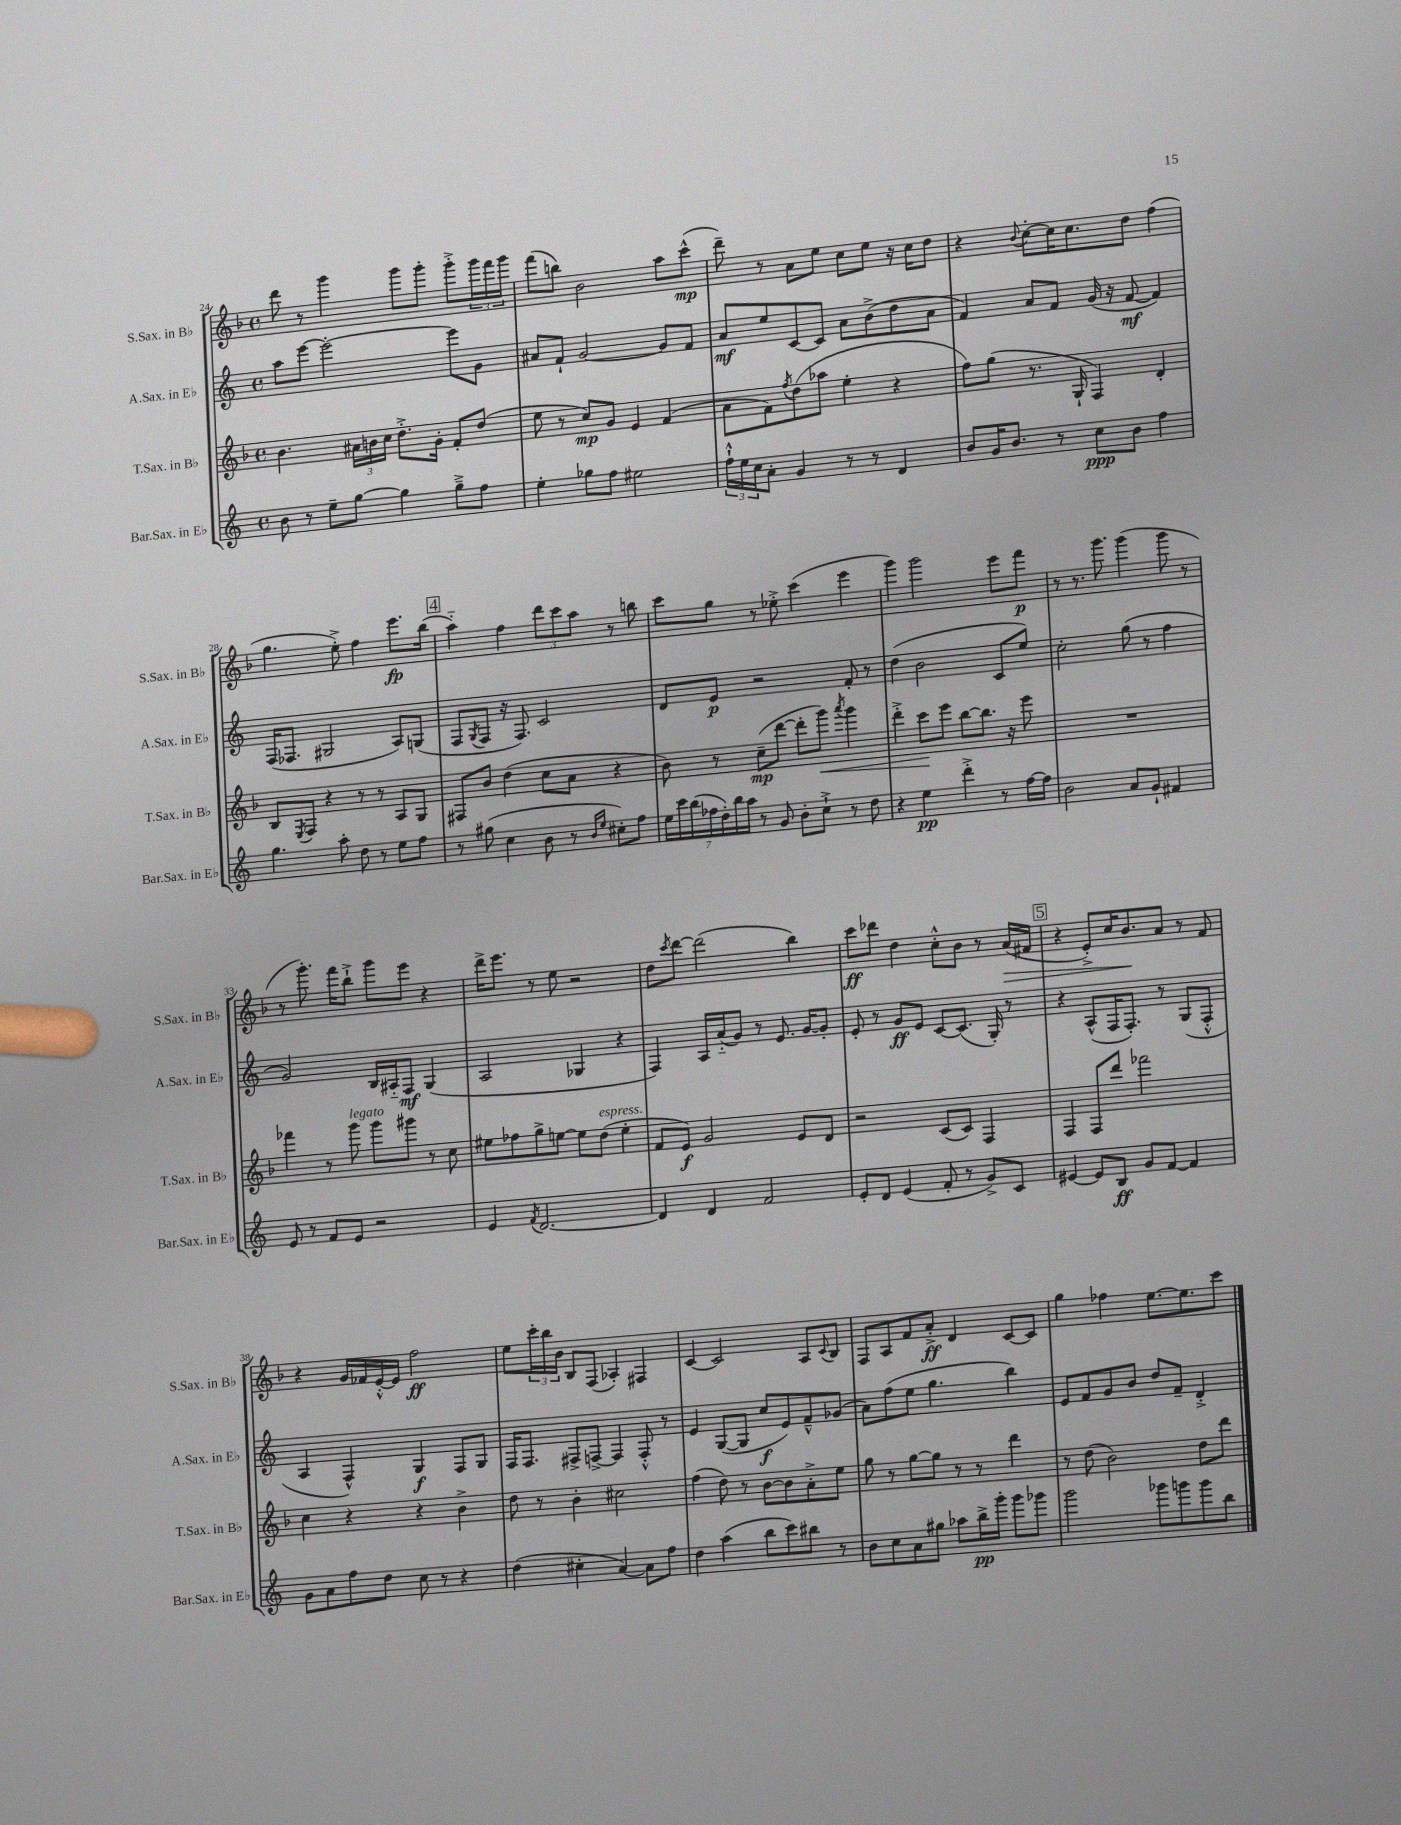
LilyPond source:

<<
\new StaffGroup <<
\new Staff = "s0" \with { instrumentName = "S.Sax. in Bb" shortInstrumentName = "S.Sax. in Bb" } {
    \clef treble \key f \major \defaultTimeSignature \time 4/4
    d'''8 r8 g'''4 g'''8 g'''8-. g'''8-.-> \tuplet 3/2 { g'''16 f'''16 g'''16 } |
    f'''8( b''8) bes'2 a''8 c'''8-^\mp( |
    d'''8--) r8 a'8 e''8 c''8 e''8 r16 c''16 d''8 |
    r4 \appoggiatura { bes'8 } c''8~-. c''16 c''8. d''8 f''4( |
    g''4. e''8-.->) f''4 e'''8.\fp bes''16( |
    \mark \markup { \box "4" } a''4-_) f''4 \tuplet 3/2 { d'''8 c'''8 a''8 } r8 b''8 |
    c'''8 g''8 r8 ees''8-.-> c'''4( e'''4 |
    g'''4) g'''2 e'''8 f'''8\p |
    r8 r8. g'''8. g'''4( g'''8 r8 |
    r8 g'''8.-.) f'''16 bes''8-!-> g'''8 e'''8 r4 |
    d'''16-> e'''8. r8 e''8 r2 |
    d''8 \acciaccatura { c'''8 } d'''8~ d'''2( bes''4) |
    c'''8\ff des'''8 d''4 c''8-.-^ bes'8 r8 a'16\>( fis'16 |
    \mark \markup { \box "5" } r4 e'8-.->) c''16 bes'8.\! a'8 r8 f'8 |
    r4 g'16 fes'16 e'16~-.-^ e'16 f''2\ff |
    e''8 \tuplet 3/2 { c'''16-. bes''16 bes'16 } bes8 f8( aes4-.) fis4 |
    c'4~ c'2 a8 \appoggiatura { c'8 } bes8 |
    f8 a8 f'8 a'8-.->\ff d'4 c'8~ c'8 |
    g''4 fes''4 e''8.~ e''8. c'''8 \bar "|." |
}
\new Staff = "s1" \with { instrumentName = "A.Sax. in Eb" shortInstrumentName = "A.Sax. in Eb" } {
    \clef treble \key c \major \defaultTimeSignature \time 4/4
    a''8 e'''8~ e'''2~-. e'''8 g'8 |
    ais'8 f'8-! g'2~ g'8 f'8 |
    a'8\mf e''8 c'8~ c'8 a'8 b'8->( d''8 a'8 |
    f'4) a'8 f'8 g'16( r16 f'8~\mf f'4) |
    f16( fes8. gis2 a8) g8( |
    \mark \markup { \box "4" } f8 \acciaccatura { g8 } f8 r16 f8.) c'2 |
    d'8 e'8\p r2 f'8-. r8 |
    d''4( b'2 c'8 e''8) |
    c''2-. g''8( r8 f''4 |
    g'2) b16 ais16-_ f8\mf g4( |
    a2 ges4 r4 |
    f4) a16 a'16-_( g'8) r8 e'8. g'16~ g'8-. |
    e'8-. r8 g'8\ff e'8 c'8~ c'8.( g16-.) r8 |
    \mark \markup { \box "5" } r4 a8-^( f16 f8.-.) r8 g8( f8-.-^ |
    a4 f4-^) g4\f f8 g8 |
    f16 f8. fis8-> f8~-> f4 f8-.-^ r8 |
    e'4 g8~( g8 c''8\f e'8) f'8---^ ges'8( |
    a'8) f''8( e''8 g''4. b''4) |
    e'8 f'8 g'8 b'8 d''8 f'8-- d'4-.-> \bar "|." |
}
\new Staff = "s2" \with { instrumentName = "T.Sax. in Bb" shortInstrumentName = "T.Sax. in Bb" } {
    \clef treble \key f \major \defaultTimeSignature \time 4/4
    bes'4. \tuplet 3/2 { ais'16 b'16 c''16 } d''8.-.-> g'16-. f'8-. d''8( |
    e''8 r8 c''8\mp) g'8 e'4 f'4( |
    a'8 f'8) \acciaccatura { f''8 } d''8( aes''8 e''4-. r4 |
    f''8) g''8( r8. g16-! f4) d'4-. |
    bes8 \acciaccatura { e8 } f8 r4 r8 r8 a8 g8 |
    \mark \markup { \box "4" } fis8 bes'8 d''4( c''8 a'8 r4 |
    bes'8) r8 c''8--\mp( d'''8~ d'''8-. g'''8\<) \acciaccatura { a'''8 } g'''4 |
    d'''4-.-> c'''8\! e'''8 bes''8~ bes''8. r16 e'''8 |
    R1 |
    fes'''4 r8 g'''8^\markup { \italic "legato" } g'''8 gis'''8 r8 c''8 |
    eis''8 fes''8 g''8-> e''8~ e''8 d''8^\markup { \italic "espress." }( e''4-. |
    f'8 e'8\f) g'2 e'8 d'8 |
    r2 c'8( c'8) f4 |
    \mark \markup { \box "5" } f4 f8 d'''8 fes'''2 |
    c''4 r4 r4 bes'4-> |
    d''8 r8 bes'4-. cis''2 |
    f''4( d''8) r8 bes'8~ bes'8 a'8-.-> e''8 |
    g''8 r8 g''8~ g''8 r8 r8 d'''4 |
    r8 d''8( bes'2) d''8 d'''8 \bar "|." |
}
\new Staff = "s3" \with { instrumentName = "Bar.Sax. in Eb" shortInstrumentName = "Bar.Sax. in Eb" } {
    \clef treble \key c \major \defaultTimeSignature \time 4/4
    b'8 r8 e''8-- g''8~ g''4 g''8---> f''8 |
    e''4-. ges''8 f''8 eis''2 |
    \tuplet 3/2 { f''16-!-^ e''16 c''16 } a'8-. g'4 r8 r8 d'4 |
    b'8 g'16 b'8. r8 c''8\ppp b'8 f''4 |
    g''4. a''8-. d''8 r8 e''8 f''8 |
    \mark \markup { \box "4" } r8 gis''8( c''4 b'8 r8 \grace { b'16 e''16 } cis''8-.) f''8 |
    \tuplet 7/4 { e''16 c'''16 b''16( fes''16 d''16-.) b''16 a''16 } r8 g'8 b'8-. c''8-!-> r8 d''8 |
    r4 e''4\pp d'''4-.-> r8 f''16~ f''16 |
    b'2 a'8 g'8-! fis'4 |
    e'8 r8 f'8 e'8 r2 |
    e'4 \acciaccatura { f'8 } d'2.~ |
    d'4 d'4 f'2 |
    e'8-. d'8 e'4( f'8-. r8 g'8->) c'8 |
    \mark \markup { \box "5" } eis'4~ eis'8 b8\ff g'8 f'8~ f'4 |
    g'8 a'8 f''8 d''8 c''8 r8 r4 |
    d''4( cis''4-. a'4~) a'8 f''8 |
    d''4 a''4( b''8 c'''8) bis''8 r8 |
    b'8 c''8 a'8 gis''8 aes''8 b''16->\pp g'''16-. g'''8 ges'''8 |
    g'''2 ges'''8 g'''8 g'''8 b''8 \bar "|." |
}
>>
>>
\layout { \context { \Score currentBarNumber = #24 } }
